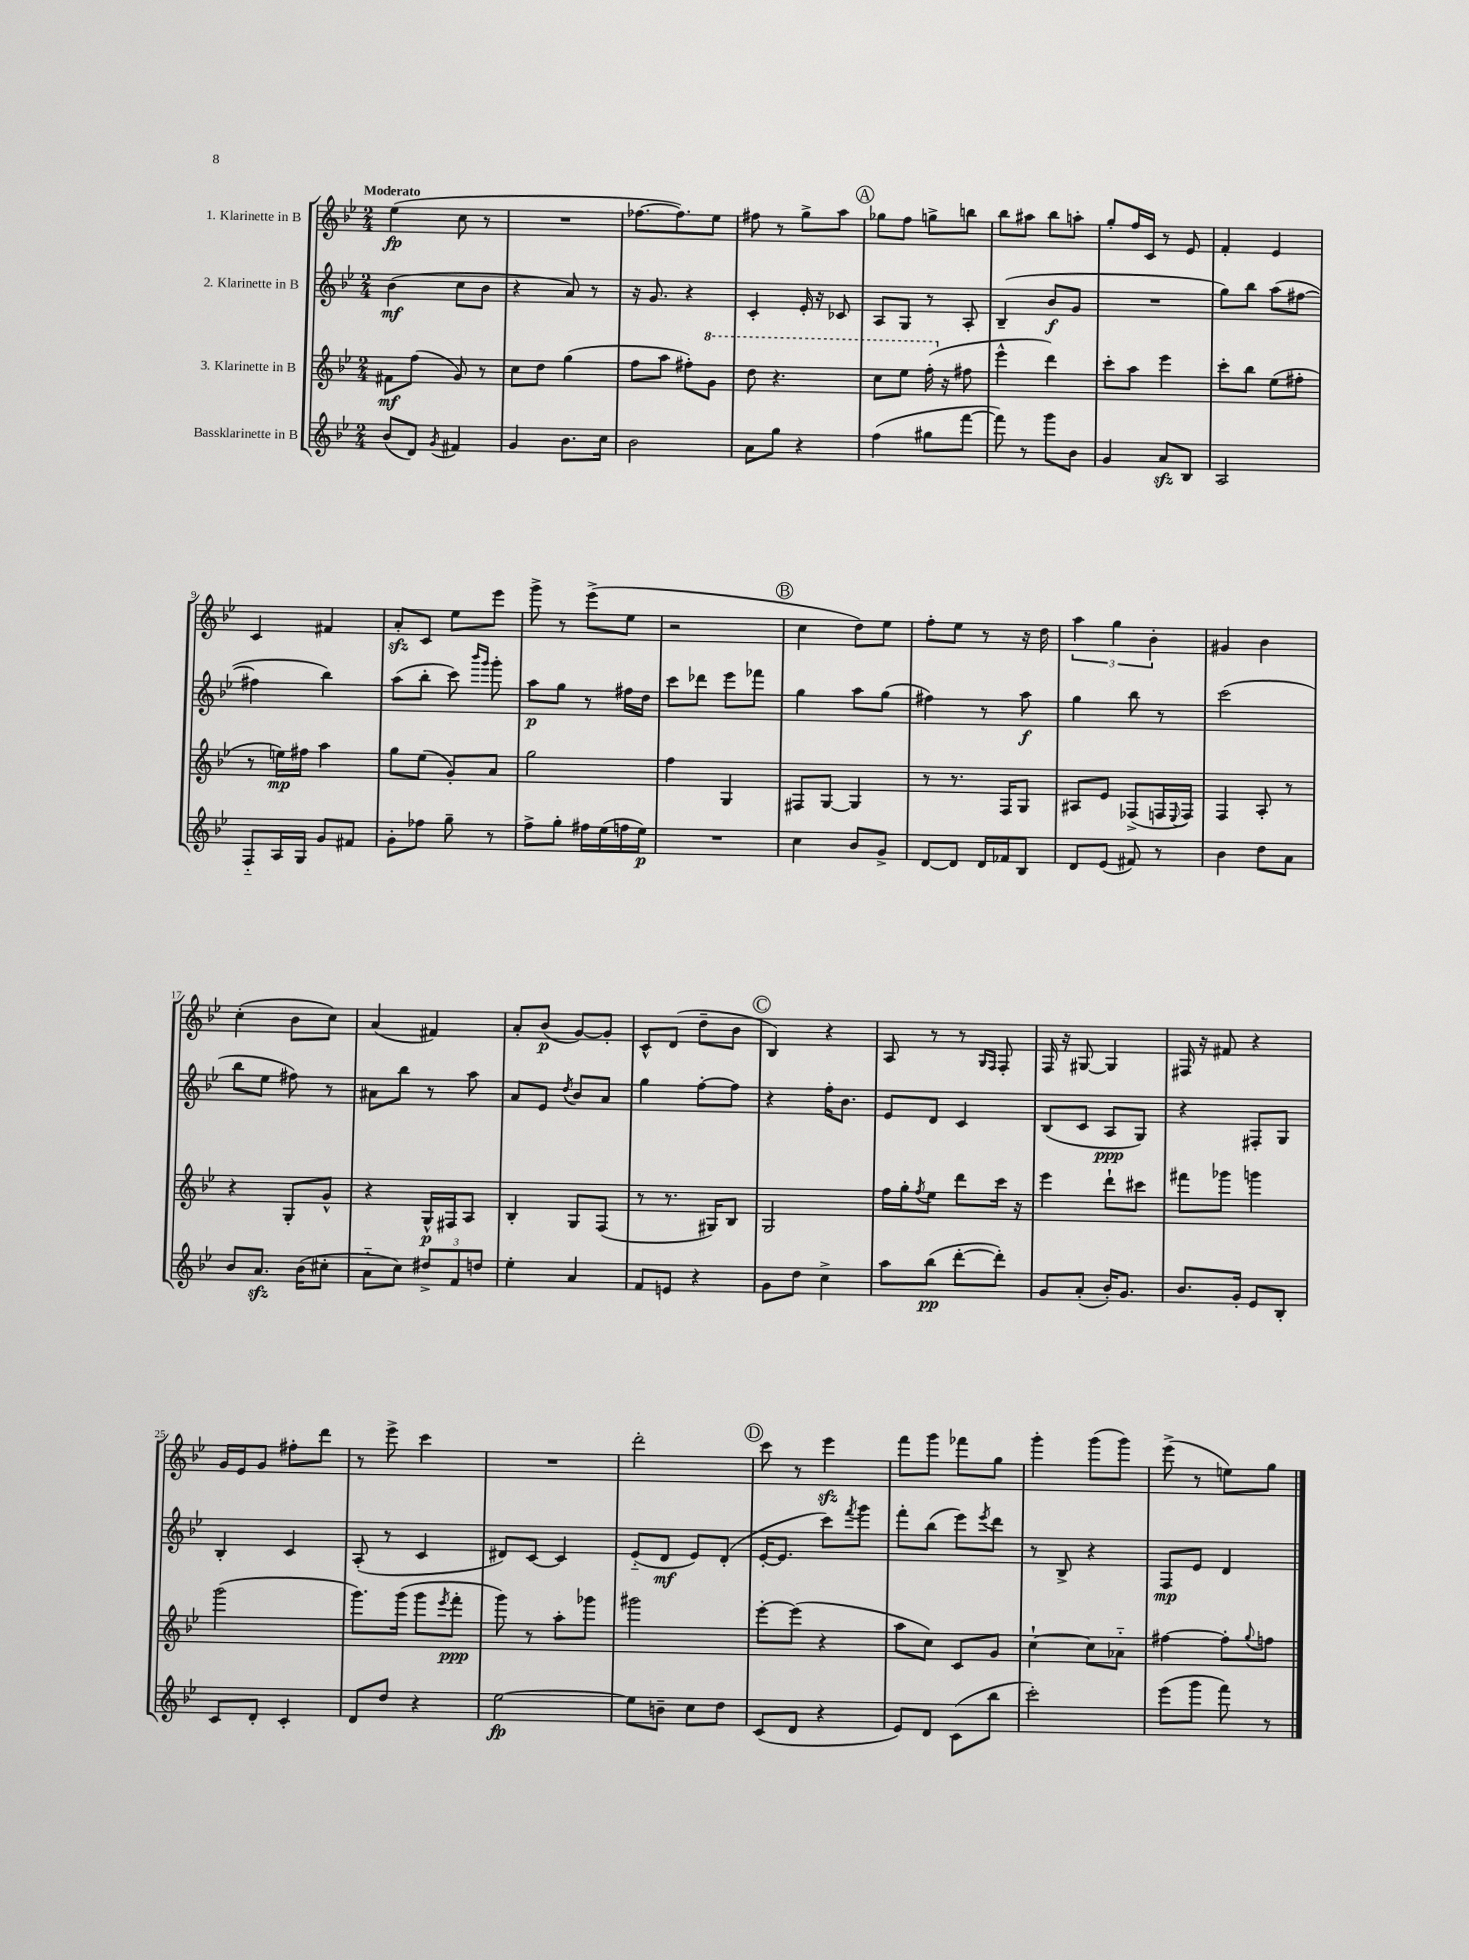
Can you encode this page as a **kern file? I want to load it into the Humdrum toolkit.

**kern	**kern	**kern	**kern
*staff4	*staff3	*staff2	*staff1
*clefG2	*clefG2	*clefG2	*clefG2
*k[b-e-]	*k[b-e-]	*k[b-e-]	*k[b-e-]
*M2/4	*M2/4	*M2/4	*M2/4
(8b-	8f#	(4b-	(4ee-
8d)	(8ff	.	.
8qg	.	.	.
4f#	8g)	8cc	8cc
.	8r	8b-	8r
=	=	=	=
4g	8cc	4r	2r
.	8dd	.	.
8.b-	(4gg	8a)	.
.	.	8r	.
16cc	.	.	.
=	=	=	=
2b-	8ff	16r	[8.ff-
.	.	8.g	.
.	8aa	.	.
.	.	.	8.ff-])
.	8ff#')	4r	.
.	8gg	.	8ee-
=	=	=	=
8a	8ddd	4c'	8ff#
8gg	4.r	.	8r
4r	.	16e-'	8gg^
.	.	16r	.
.	.	8c-	8aa
=	=	=	=
(4ff	8ccc	8A	8gg-
.	8eee-	8G	8ff
8gg#	(16fff'	8r	8gg^
.	16r	.	.
[8fff	8ff#	8A'	8bb
=	=	=	=
8fff])	4eee-^^	(4B-~	8bb-
8r	.	.	8aa#
8ggg	4ddd)	8b-	8bb-
8b-	.	8g	8aa'
=	=	=	=
4g	8ccc'	2r	8gg'
.	8aa	.	16ff
.	.	.	16c
8a	4eee-	.	8r
8B-	.	.	8e-
=	=	=	=
2A	8ccc'	8gg)	4f'
.	8bb-	8bb-	.
.	(8ee-	(8aa	4e-
.	8ff#'	[8ff#	.
=	=	=	=
8F'~	8r	4ff#]	4c
16A	16ee)	.	.
16G	16ff#	.	.
8g	4aa	4bb-)	4f#
8f#	.	.	.
=	=	=	=
8g'	8gg	(8aa	8a'
8ff-	(8ee-	8bb-'	8c
8gg~	8g')	8ccc)	8ee-
.	.	16qqbbb-	.
.	.	16qqggg	.
8r	8a	8ggg'	8eee-
=	=	=	=
8ff^	2gg	8aa	8ggg^
8gg'	.	8gg	8r
16ff#	.	8r	(8eee-^
(16ee-	.	.	.
16ff	.	16ff#	8ee-
16ee-)	.	16dd	.
=	=	=	=
2r	4ff	8ccc	2r
.	.	8ddd-	.
.	4G	8eee-	.
.	.	8fff-	.
=	=	=	=
4cc	8F#	4gg	4cc
.	[8G	.	.
8b-	4G]	8aa	8dd)
8g^	.	(8gg	8ee-
=	=	=	=
[8d	8r	4ff#)	8ff'
8d]	8.r	.	8ee-
16d	.	8r	8r
16f-	16F	.	.
8B-	8G	8aa	16r
.	.	.	16dd
=	=	=	=
8d	8A#	4gg	6aa
(8e-	8e-	.	.
.	.	.	6gg
8f#)	(8F-^	8bb-	.
.	.	.	6b-'
8r	16F	8r	.
.	8qqE-	.	.
.	16F)	.	.
=	=	=	=
4b-	4F	(2ccc	4g#
8dd	8A'	.	4b-
8a	8r	.	.
=	=	=	=
8b-	4r	8bb-	(4cc'
8.a	.	8ee-	.
.	8G'	8ff#)	8b-
(16b-	.	.	.
8cc#'	8g^^	8r	8cc)
=	=	=	=
8a'~	4r	8a#	(4a
8cc)	.	8bb-	.
12dd#^	16G^^	8r	4f#)
.	16F#	.	.
12f	.	.	.
.	8A	8aa	.
12dd	.	.	.
=	=	=	=
4ee-'	4B-'	8a	8a'
.	.	8e-	(8b-
.	.	8qdd	.
4a	8G	8b-	[8g)
.	(8F	8a	8g']
=	=	=	=
8f	8r	4gg	8c^^
8e	8.r	.	(8d
4r	.	[8ff'	8dd~
.	16G#)	.	.
.	8B-	8ff]	8b-
=	=	=	=
8g	2G	4r	4B-)
8dd	.	.	.
4cc^	.	16ff'	4r
.	.	8.b-	.
=	=	=	=
8aa	16ff	8e-	8A
.	16gg'	.	.
.	8qff	.	.
(8bb-	8ee-	8d	8r
[8ddd'	8ddd	4c	8r
.	.	.	16qqG
.	.	.	16qqF
8ddd'])	16ccc	.	8F'
.	16r	.	.
=	=	=	=
8g	4eee-	(8B-	16F
.	.	.	16r
(8a'	.	8c	[8G#
16b-')	8ddd`	8A	4G#]
8.g	.	.	.
.	8ccc#	8G)	.
=	=	=	=
8.b-	8fff#	4r	16F#
.	.	.	16r
.	8ggg-	.	8f#
16g'	.	.	.
8e-	4ggg	8F#'	4r
8B-'	.	8G	.
=	=	=	=
8c	(2ggg	4B-'	16g
.	.	.	16e-
8d'	.	.	8g
4c'	.	4c	8ff#'
.	.	.	8ddd
=	=	=	=
8d	8.ggg)	(8A'	8r
8dd	.	8r	8eee-^
.	(16ggg	.	.
4r	8ggg	4c	4ccc
.	8qeee-	.	.
.	8fff'	.	.
=	=	=	=
[2ee-	8ggg)	8d#)	2r
.	8r	[8c	.
.	8aa'	4c]	.
.	8ggg-	.	.
=	=	=	=
8ee-]	2ggg#	(8e-'~	2ddd'
8b~	.	8d	.
8cc	.	8e-)	.
8dd	.	(8d'	.
=	=	=	=
(8c	[8eee-'	[16e-'	8ccc
.	.	8.e-]	.
8d	(8eee-]	.	8r
4r	4r	8ccc)	4eee-
.	.	8qfff	.
.	.	8ggg	.
=	=	=	=
8e-)	8aa	8fff'	8fff
8d	8cc)	(8bb-	8ggg
(8c	8c	8eee-)	8fff-
.	.	8qeee-	.
8bb-	8g	8ddd	8gg
=	=	=	=
2ccc')	[4cc`	8r	4ggg'
.	.	8B-^	.
.	8cc]	4r	(8ggg
.	8a-'~	.	8ggg)
=	=	=	=
(8eee-	[4ff#	8F	(8eee-^
8ggg	.	8e-	8r
8fff)	8ff#']	4d	8ee)
.	8qqgg	.	.
8r	8ff	.	8gg
==	==	==	==
*-	*-	*-	*-
